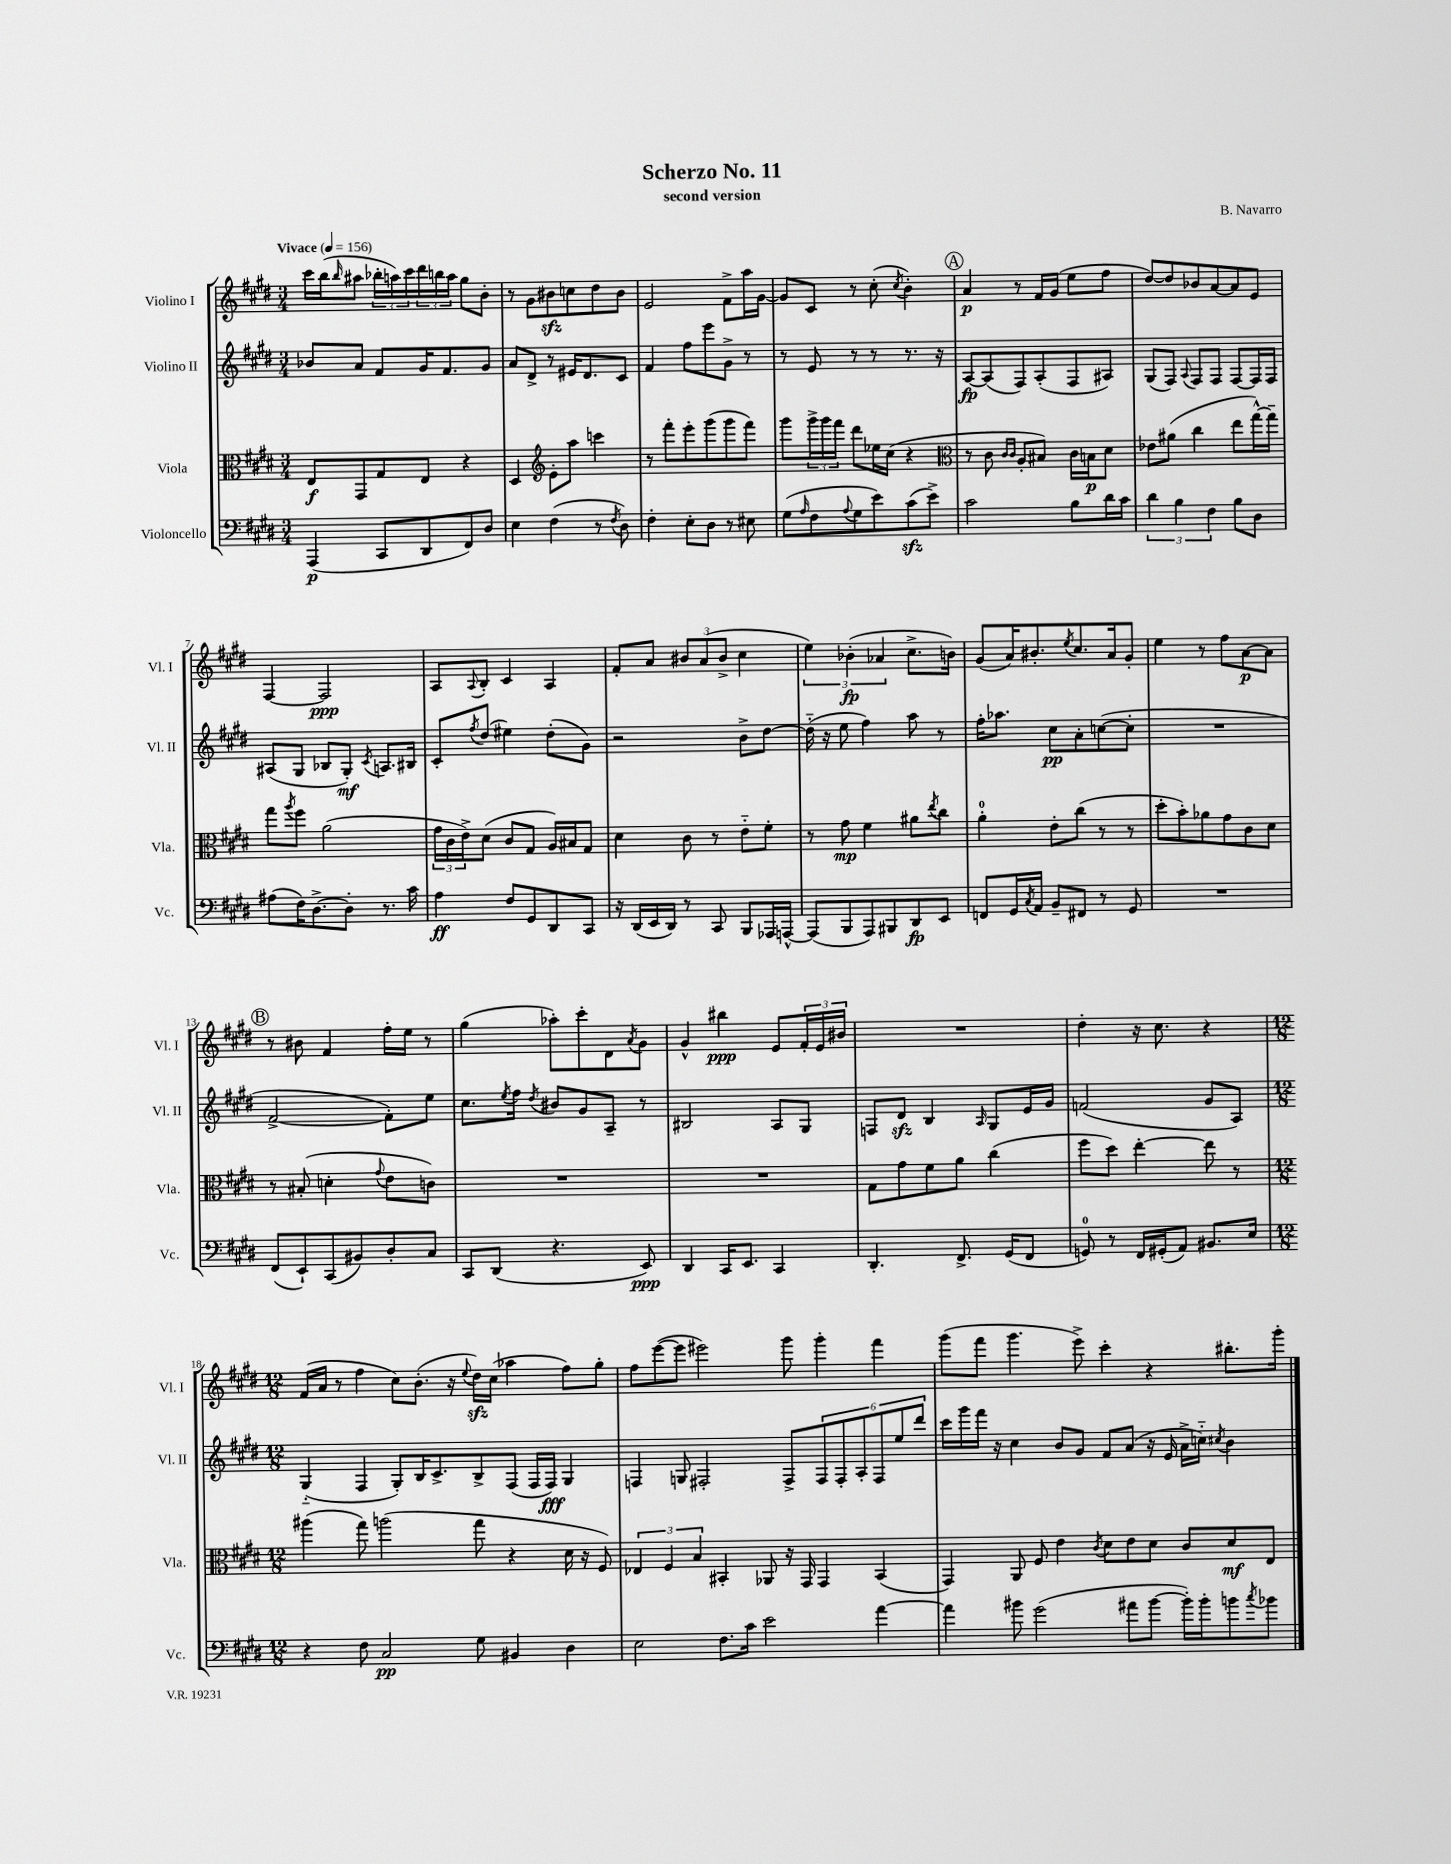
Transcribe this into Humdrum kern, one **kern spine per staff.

**kern	**dynam	**kern	**dynam	**kern	**dynam	**kern	**dynam
*part4	*part4	*part3	*part3	*part2	*part2	*part1	*part1
*staff4	*staff4	*staff3	*staff3	*staff2	*staff2	*staff1	*staff1
*I"Violoncello	*	*I"Viola	*	*I"Violino II	*	*I"Violino I	*
*I'Vc.	*	*I'Vla.	*	*I'Vl. II	*	*I'Vl. I	*
*clefF4	*	*clefC3	*	*clefG2	*	*clefG2	*
*k[f#c#g#d#]	*	*k[f#c#g#d#]	*	*k[f#c#g#d#]	*	*k[f#c#g#d#]	*
*M3/4	*	*M3/4	*	*M3/4	*	*M3/4	*
*MM156	*	*MM156	*	*MM156	*	*MM156	*
=1	=1	=1	=1	=1	=1	=1	=1
!	!	!	!	!	!	!LO:TX:a:B:t=Vivace	!
(4AAA/	p	8E/L	f	8b-X/L	.	16ccc#\LL	.
.	.	.	.	.	.	(16bb\J	.
.	.	.	.	.	.	16qqbb/	.
.	.	8GG#/	.	8a/J	.	8aa#X\J	.
8CC#/L	.	8G#/	.	8f#/L	.	24bb-X'\LL	.
.	.	.	.	.	.	24aan\)	.
.	.	.	.	.	.	24ccc#\	.
8DD#/	.	8E/J	.	16g#/K	.	24ddd#\	.
.	.	.	.	.	.	24bbn\	.
.	.	.	.	8.f#/	.	.	.
.	.	.	.	.	.	24aa\JJ	.
8FF#/)	.	4r	.	.	.	8gg#\L	.
8D#/J	.	.	.	8g#/J	.	8b'\J	.
=2	=2	=2	=2	=2	=2	=2	=2
4E\	.	4D#/	.	8a/L	.	8r	.
.	.	.	.	8d#^/J	.	8g#\L	.
*	*	*clefG2	*	*	*	*	*
(4F#\	.	8e'\L	.	8r	.	8b#Xzz\	.
.	.	8aa\J	.	16e#X/KL	.	8ccn\	.
.	.	.	.	8.d#/	.	.	.
8r	.	4cccn\	.	.	.	8dd#\	.
8qF#/	.	.	.	.	.	.	.
8D#\)	.	.	.	8c#/J	.	8b#\J	.
=3	=3	=3	=3	=3	=3	=3	=3
4F#'\	.	8r	.	4f#/	.	2e/	.
.	.	8fff#'\L	.	.	.	.	.
8E'\L	.	8eee'\	.	8ff#\L	.	.	.
8D#\J	.	(8ggg#\	.	8eee\	.	.	.
8r	.	8ggg#\	.	8g#^\J	.	8f#^\L	.
8E#X\	.	8fff#\J)	.	8r	.	16aa\L	.
.	.	.	.	.	.	[16g#\JJ	.
=4	=4	=4	=4	=4	=4	=4	=4
(8G#\L	.	8ggg#\L	.	8r	.	8g#/L]	.
16qqA/	.	.	.	.	.	.	.
8F#\	.	24ggg#^\L	.	8e/	.	8c#/J	.
.	.	24ggg#\	.	.	.	.	.
.	.	24fff#\JJ	.	.	.	.	.
8qqA/	.	.	.	.	.	.	.
8G#\	.	8ddd#\L	.	8r	.	8r	.
8e\)	.	16ee-X\L	.	8r	.	(8cc#'\	.
.	.	(16cc#\JJ	.	.	.	.	.
.	.	.	.	.	.	8qcc#/	.
(8c#zz\	.	4r	.	8.r	.	4b'\)	.
8e^\J)	.	.	.	.	.	.	.
.	.	.	.	16r	.	.	.
!!LO:REH:place=s1:t=A
=5	=5	=5	=5	=5	=5	=5	=5
*	*	*clefC3	*	*	*	*	*
2c#\	.	8r	.	[8A/L	fp	4a/	p
.	.	8c#\	.	(8A/]	.	.	.
.	.	16qqc#/LL	.	.	.	.	.
.	.	16qqc#/JJ	.	.	.	.	.
.	.	8A'/L	.	8F#/)	.	8r	.
.	.	8B#X/J)	.	(8A'/	.	16f#/LL	.
.	.	.	.	.	.	(16g#/JJ	.
8B\L	.	16c#\LL	.	8F#/	.	8ee\L	.
.	.	16Bn\J	p	.	.	.	.
16d#\L	.	8d#\J	.	8A#X/J)	.	8ff#\J	.
16c#\JJ	.	.	.	.	.	.	.
=6	=6	=6	=6	=6	=6	=6	=6
6d#\	.	8e-X\L	.	(8G#/L	.	[8dd#/L)	.
.	.	(8a#X\J	.	8F#/J)	.	8dd#/]	.
6B\	.	.	.	.	.	.	.
.	.	.	.	8qqA/	.	.	.
.	.	4cc#\	.	8F#/L	.	8b-X/	.
6F#\	.	.	.	.	.	.	.
.	.	.	.	8F#/J	.	[8a/	.
8B\L	.	8ee\L	.	[8F#/L	.	8a/]	.
8D#\J	.	[16gg#^^\L)	.	16F#/L]	.	8e/J	.
.	.	16gg#~\JJ]	.	16F#/JJ	.	.	.
!!LO:LB:g=z
=7	=7	=7	=7	=7	=7	=7	=7
(8A#X\L	.	8gg#\L	.	(8A#X/L	.	[4F#/	.
.	.	8qaa/	.	.	.	.	.
16F#\K)	.	8ff#\J	.	8G#/J	.	.	.
[8.D#^\	.	.	.	.	.	.	.
.	.	(2a\	.	8B-X/L	.	2F#/]	ppp
8D#'\J]	.	.	.	8G#'/J)	mf	.	.
.	.	.	.	8qc#/	.	.	.
8.r	.	.	.	8.An/L	.	.	.
16c#\	.	.	.	16B#X/Jk	.	.	.
=8	=8	=8	=8	=8	=8	=8	=8
4A\	ff	24g#\LL	.	8c#'/L	.	8A/L	.
.	.	24c#\	.	.	.	.	.
.	.	24e^\J)	.	.	.	.	.
.	.	.	.	8qff#/	.	8qqA/	.
.	.	(8d#\J	.	(8dd#/J	.	8B'/J	.
8F#/L	.	8c#/L	.	4ee#X\)	.	4c#/	.
8GG#/	.	8G#/J	.	.	.	.	.
8DD#/	.	16A/LL)	.	(8dd#'\L	.	4A/	.
.	.	16B#X/J	.	.	.	.	.
8CC#/J	.	8G#/J	.	8g#\J)	.	.	.
=9	=9	=9	=9	=9	=9	=9	=9
16r	.	4d#\	.	2r	.	8f#'/L	.
(16DD#/LL	.	.	.	.	.	.	.
16EE/	.	.	.	.	.	8a/J	.
16DD#/JJ)	.	.	.	.	.	.	.
8r	.	8c#\	.	.	.	12b#X/L	.
.	.	.	.	.	.	(12a/	.
8CC#/	.	8r	.	.	.	.	.
.	.	.	.	.	.	12b#^/J	.
8BBB/L	.	8e\L	.	8b^\L	.	4cc#\	.
16AAA-X/L	.	8f#'\J	.	[8dd#\J	.	.	.
[16AAAn^^/JJ	.	.	.	.	.	.	.
=10	=10	=10	=10	=10	=10	=10	=10
(8AAA/L]	.	8r	.	(16dd#\]	.	6ee\)	.
.	.	.	.	16r	.	.	.
8BBB/	.	8g#\	mp	8ee\	.	.	.
.	.	.	.	.	.	(6b-X'\	fp
8AAA/)	.	4f#\	.	4ff#\)	.	.	.
.	.	.	.	.	.	6a-X/	.
8BBB#X/	.	.	.	.	.	.	.
8DD#/	fp	8a#X\L	.	8aa\	.	8.cc#^\L	.
.	.	8qee/	.	.	.	.	.
8EE/J	.	8cc#\J	.	8r	.	.	.
.	.	.	.	.	.	16bn\Jk)	.
=11	=11	=11	=11	=11	=11	=11	=11
8FFn/L	.	4a'\	.	16ff#'\KL	.	(8g#/L	.
.	.	.	.	8.aa-X\J	.	.	.
16GG#/L	.	.	.	.	.	16a/K)	.
8qC#/	.	.	.	.	.	.	.
16AA/JJ	.	.	.	.	.	8.b#X'/	.
8BB~/L	.	8e'\L	.	8cc#\L	pp	.	.
.	.	.	.	.	.	8qee/	.
8FF#X/J	.	(8cc#\J	.	8a'\	.	8.cc#/	.
8r	.	8r	.	([8ccn\	.	.	.
.	.	.	.	.	.	16a/k	.
8GG#/	.	8r	.	8cc'\J]	.	8g#'/J	.
=12	=12	=12	=12	=12	=12	=12	=12
2.r	.	8dd#'\L	.	2.r	.	4ee\	.
.	.	8b'\)	.	.	.	.	.
.	.	8a-X\	.	.	.	8r	.
.	.	8g#\	.	.	.	8ff#\L	.
.	.	8c#\	.	.	.	[8a\	p
.	.	8d#\J	.	.	.	8a\J]	.
!!LO:LB:g=z
!!LO:REH:place=s1:t=B
=13	=13	=13	=13	=13	=13	=13	=13
(8FF#/L	.	8r	.	[2f#^/	.	8r	.
8EE`/)	.	(8B#X'/	.	.	.	8b#X\	.
(8CC#/	.	4dn'\	.	.	.	4f#/	.
8BB#X/)	.	.	.	.	.	.	.
.	.	8qqg#/	.	.	.	.	.
8D#'/	.	8e\L	.	8f#'\L])	.	16ff#'\LL	.
.	.	.	.	.	.	16ee\JJ	.
8C#/J	.	8cn\J)	.	8ee\J	.	8r	.
=14	=14	=14	=14	=14	=14	=14	=14
8CC#/L	.	2.r	.	8.cc#\L	.	(4gg#\	.
(8DD#/J	.	.	.	.	.	.	.
.	.	.	.	8qee/	.	.	.
.	.	.	.	16ff#\Jk	.	.	.
.	.	.	.	8qdd#/	.	.	.
4.r	.	.	.	8b#X/L	.	8aa-X'\L)	.
.	.	.	.	8g#/	.	8ccc#'\	.
.	.	.	.	8A~/J	.	8d#\	.
.	.	.	.	.	.	8qa/	.
8EE/)	ppp	.	.	8r	.	8g#\J	.
=15	=15	=15	=15	=15	=15	=15	=15
4DD#/	.	2.r	.	2B#X/	.	4g#^^/	.
16CC#/KL	.	.	.	.	.	4bb#X\	ppp
8.EE/J	.	.	.	.	.	.	.
4CC#/	.	.	.	8A/L	.	8e/L	.
.	.	.	.	8G#/J	.	24f#'/L	.
.	.	.	.	.	.	24e/	.
.	.	.	.	.	.	24b#X/JJ	.
=16	=16	=16	=16	=16	=16	=16	=16
4.DD#'/	.	8G#\L	.	8Fn/L	.	2.r	.
.	.	8g#\	.	8d#zz/J	.	.	.
.	.	8f#\	.	4B/	.	.	.
8.FF#^/	.	8a\J	.	.	.	.	.
.	.	.	.	16qqA/	.	.	.
.	.	(4cc#\	.	8G#/L	.	.	.
(16GG#/KL	.	.	.	.	.	.	.
8FF#/J	.	.	.	16e/L	.	.	.
.	.	.	.	16g#/JJ	.	.	.
=17	=17	=17	=17	=17	=17	=17	=17
8GGn/)	.	8ff#\L	.	(2fn/	.	4dd#'\	.
8r	.	8dd#\J)	.	.	.	.	.
16FF#/LL	.	[4ee'\	.	.	.	16r	.
(16GG#X'/J	.	.	.	.	.	8.cc#\	.
8AA/J)	.	.	.	.	.	.	.
8.BB#X/L	.	8ee\]	.	8g#/L	.	4r	.
.	.	8r	.	8A/J)	.	.	.
16E/Jk	.	.	.	.	.	.	.
!!LO:LB:g=z
=18	=18	=18	=18	=18	=18	=18	=18
*M12/8	*	*M12/8	*	*M12/8	*	*M12/8	*
4r	.	(4aa#X\	.	(4G#/	.	(16f#/LL	.
.	.	.	.	.	.	16a/JJ	.
.	.	.	.	.	.	8r	.
8F#\	.	8gg#\)	.	4F#/	.	4ff#\	.
2C#/	pp	(2aan\	.	.	.	.	.
.	.	.	.	8G#'/L)	.	8cc#\L)	.
.	.	.	.	16B/K	.	(8.b'\J	.
.	.	.	.	8.c#^/	.	.	.
.	.	.	.	.	.	16r	.
.	.	.	.	.	.	8qqee/	.
8G#\	.	8gg#\	.	8B^/	.	16dd#zz\LL)	.
.	.	.	.	.	.	(16cc#\JJ	.
4BB#X/	.	4r	.	(8F#/J	.	4aa-X\	.
.	.	.	.	16F#/LL	.	.	.
.	.	.	.	16F#/JJ)	fff	.	.
4D#\	.	16d#\	.	4G#/	.	8ff#\L)	.
.	.	16r	.	.	.	.	.
.	.	8F#/)	.	.	.	8gg#'\J	.
=19	=19	=19	=19	=19	=19	=19	=19
2E\	.	6E-X/	.	4Fn/	.	8ff#\L	.
.	.	.	.	.	.	([8eee\	.
.	.	6F#/	.	.	.	.	.
.	.	.	.	8Gn/	.	8eee\J]	.
.	.	6B/	.	.	.	.	.
.	.	.	.	2F#X'/	.	2eee#X\)	.
8.F#\L	.	4BB#X'/	.	.	.	.	.
16c#\Jk	.	.	.	.	.	.	.
2e\	.	8AA-X/	.	.	.	.	.
.	.	16r	.	8F#^/L	.	8ggg#\	.
.	.	16GG#/	.	.	.	.	.
.	.	4GG#/	.	12F#/	.	4ggg#'\	.
.	.	.	.	12F#'/	.	.	.
.	.	.	.	12A'/	.	.	.
[4a\	.	(4BB#/	.	12F#/	.	4fff#\	.
.	.	.	.	12ee/	.	.	.
.	.	.	.	12ddd#/J	.	.	.
=20	=20	=20	=20	=20	=20	=20	=20
4a\]	.	4GG#/)	.	16ccc#\LL	.	(8ggg#\L	.
.	.	.	.	16ggg#\	.	.	.
.	.	.	.	16fff#\JJ	.	8fff#\J	.
.	.	.	.	16r	.	.	.
8b#X\	.	8AA/	.	4cc#\	.	4.ggg#\	.
(2g#\	.	8F#/	.	.	.	.	.
.	.	4e\	.	8b/L	.	.	.
.	.	.	.	8g#/J	.	8eee^\)	.
.	.	8qc#/	.	.	.	.	.
.	.	8d#\L	.	8f#/L	.	4ccc#'\	.
8a#X\L	.	8e\	.	(8a/J	.	.	.
[8b#\J	.	8d#\J	.	16r	.	4r	.
.	.	.	.	16e/	.	.	.
16b#'\LL])	.	8c#/L	.	16a^\LL	.	.	.
16b#'\J	.	.	.	16ccn\JJ)	.	.	.
.	.	.	.	8qcc#X/	.	.	.
8bn\	.	8d#/	mf	4b\	.	8.bb#X'\L	.
8qcc#/	.	.	.	.	.	.	.
8b-X\J	.	8E/J	.	.	.	.	.
.	.	.	.	.	.	16ggg#'\Jk	.
==	==	==	==	==	==	==	==
*-	*-	*-	*-	*-	*-	*-	*-
